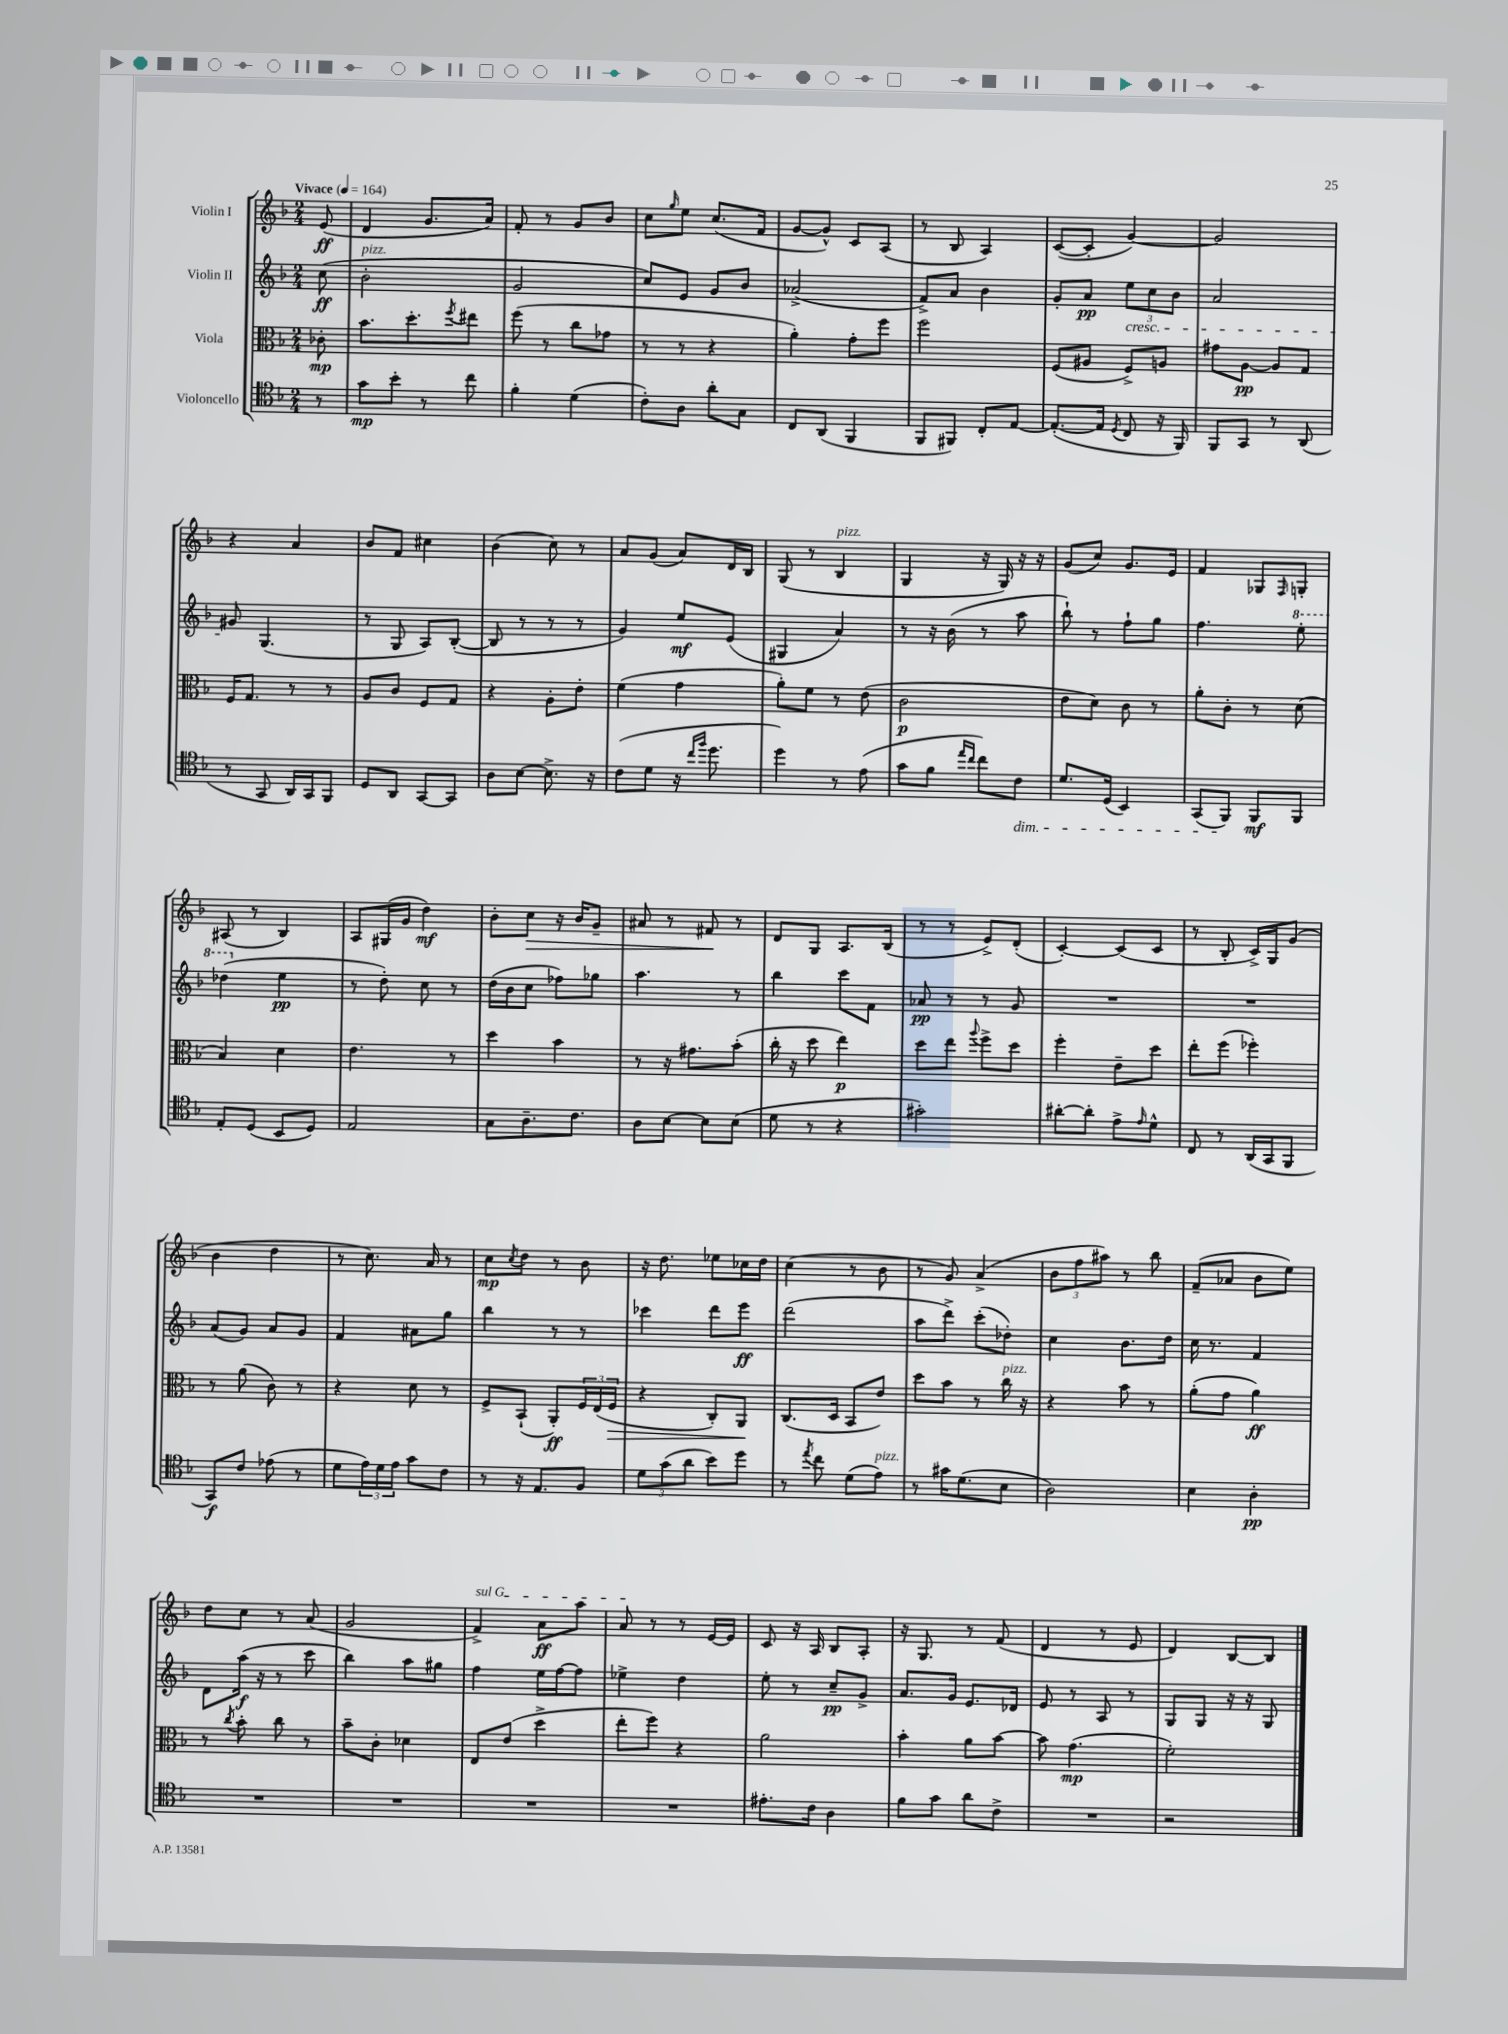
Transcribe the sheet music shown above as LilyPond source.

<<
\new StaffGroup <<
\new Staff = "s0" \with { instrumentName = "Violin I" } {
    \clef treble \key f \major \numericTimeSignature \time 2/4 \partial 8 \tempo "Vivace" 4 = 164
    e'8\ff( |
    d'4 g'8. a'16) |
    f'8-. r8 g'8 bes'8 |
    c''8 \grace { g''16 } e''8 c''8.( f'16 |
    g'8~ g'8-^) c'8 a8( |
    r8 bes8 a4) |
    c'8~( c'8-. g'4~) |
    g'2 |
    r4 a'4 |
    bes'8 f'8 cis''4 |
    bes'4( c''8) r8 |
    a'8 g'8( a'8) d'16 bes16 |
    g8( r8 bes4^\markup { \italic "pizz." } |
    g4 r16 g16) r16 r16 |
    g'8( c''8) g'8. e'16 |
    f'4 ges8 \grace { f16 } g8-. |
    ais8( r8 bes4) |
    a8 gis16( g'16 d''4\mf) |
    bes'8-. c''8\> r16 bes'16 g'8-- |
    ais'8 r8 fis'8\! r8 |
    d'8 g8 a8. bes16( |
    r8 r8 e'8->) d'8-.( |
    c'4~-.) c'8( c'8 |
    r8 bes8-. c'16->) g16 g'8( |
    bes'4 d''4 |
    r8 c''8.) a'16 r8 |
    c''8\mp \acciaccatura { c''8 } d''8 r8 bes'8 |
    r16 d''8. ees''8 ces''16 d''16 |
    c''4( r8 bes'8 |
    r8 g'8) a'4->( |
    \tuplet 3/2 { bes'8 f''8 ais''8) } r8 bes''8 |
    f'8--( aes'8 bes'8 e''8) |
    d''8 c''8 r8 a'8( |
    g'2 |
    \once \override TextSpanner.bound-details.left.text = \markup { \italic "sul G" } f'4->\startTextSpan) a'8\ff a''8 |
    a'8\stopTextSpan r8 r8 e'16~ e'16 |
    c'8 r16 a16 bes8 a8-. |
    r16 g8. r8 f'8( |
    d'4 r8 e'8 |
    d'4) bes8~ bes8 \bar "|." |
}
\new Staff = "s1" \with { instrumentName = "Violin II" } {
    \clef treble \key f \major \numericTimeSignature \time 2/4 \partial 8
    c''8\ff( |
    bes'2-.^\markup { \italic "pizz." } |
    g'2 |
    c''8) e'8 g'8 bes'8 |
    aes'2->( |
    f'8->) a'8 bes'4 |
    g'8-. a'8\pp \tuplet 3/2 { e''8\cresc c''8 bes'8 } |
    a'2 |
    gis'8\! g4.( |
    r8 g8 a8) bes8~-.( |
    bes8 r8 r8 r8 |
    g'4) e''8\mf e'8( |
    gis4 a'4) |
    r8 r16 bes'16( r8 a''8 |
    bes''8-!) r8 f''8-! g''8 |
    f''4. \ottava #1 e'''8-. |
    des'''4( \ottava #0 e''4\pp |
    r8 d''8-.) c''8 r8 |
    d''16( bes'16 c''8 fes''8) ges''8 |
    a''4. r8 |
    bes''4 c'''8 f'8 |
    aes'8\pp r8 r8 g'8 |
    R2 |
    R2 |
    a'8( g'8) a'8 g'8 |
    f'4 ais'8 g''8 |
    bes''4 r8 r8 |
    ces'''4 d'''8 e'''8\ff |
    d'''2( |
    a''8 d'''8->) c'''8-.( des''8-.) |
    c''4 bes'8. d''16 |
    c''16 r8. f'4 |
    d'8 a''16\f( r16 r8 c'''8 |
    bes''4) a''8 gis''8 |
    f''4 e''16 f''16~ f''8 |
    ees''4-> d''4 |
    e''8-. r8 c''8--\pp g'8-> |
    a'8. g'16 e'8. des'16 |
    e'8 r8 a8 r8 |
    g8 g8 r16 r16 g8 \bar "|." |
}
\new Staff = "s2" \with { instrumentName = "Viola" } {
    \clef alto \key f \major \numericTimeSignature \time 2/4 \partial 8
    ces'8-.\mp |
    bes'8. d''8.-. \acciaccatura { f''8 } eis''8 |
    f''8( r8 c''8 ges'8 |
    r8 r8 r4 |
    a'4-.) g'8-. f''8 |
    f''2 |
    f8( ais8 f8->) a8 |
    gis'8 a8~\pp a8 g8 |
    f16 g8. r8 r8 |
    a8 c'8 f8 g8 |
    r4 a8-. e'8-. |
    f'4( g'4 |
    a'8-.) f'8 r8 e'8( |
    c'2\p |
    e'8 d'8) c'8 r8 |
    a'8-. c'8-. r8 d'8( |
    bes4) d'4 |
    e'4. r8 |
    d''4 bes'4 |
    r8 r16 gis'8. bes'8-.( |
    c''16-. r16 d''8 e''4\p) |
    d''8 e''8 \appoggiatura { a''8 } f''8-> d''8 |
    f''4-. e'8-- d''8 |
    e''8-. f''8( fes''4-.) |
    r8 a'8( c'8) r8 |
    r4 d'8 r8 |
    f8-> bes,8-!( a,8-.\ff) \tuplet 3/2 { f16 e16( f16\> } |
    r4 c8-.) a,8\! |
    c8.( d16 bes,8 e'8) |
    d''8 bes'8 r8 c''16^\markup { \italic "pizz." } r16 |
    r4 bes'8 r8 |
    a'8-.( g'8 a'4\ff) |
    r8 \acciaccatura { c''8 } bes'8-. c''8 r8 |
    bes'8-- c'8-. des'4 |
    e8 e'8( d''4-> |
    e''8-. f''8) r4 |
    a'2 |
    bes'4-. a'8 bes'8~ |
    bes'8 g'4.\mp( |
    f'2-.) \bar "|." |
}
\new Staff = "s3" \with { instrumentName = "Violoncello" } {
    \clef tenor \key f \major \numericTimeSignature \time 2/4 \partial 8
    r8 |
    g'8\mp bes'8-. r8 c''8 |
    f'4-. d'4( |
    c'8-.) a8 a'8-. g8 |
    c8 a,8( f,4 |
    f,8 fis,8) c8-. e8~ |
    e8.~-.( e16 \acciaccatura { d8 } c8 r16 f,16) |
    f,8 g,8 r8 a,8( |
    r8 g,8 a,16) g,16 f,8 |
    d8 a,8 g,8~ g,8 |
    a8 bes8~ bes8.-> r16 |
    c'8( d'8 r16 \grace { c''16 f''16 } d''8. |
    d''4) r8 e'8( |
    g'8 f'8 \grace { e''16 c''16 } c''8) c'8\dim |
    d'8. d16( bes,4) |
    g,8( f,8\!) f,8\mf f,8 |
    e8-. d8( bes,8 d8) |
    e2 |
    g8 a8.-- c'8. |
    a8 bes8~ bes8 bes8( |
    d'8 r8 r4 |
    gis'2-.) |
    ais'8~-. ais'8-. e'8-> \grace { e'16 } d'8-^ |
    c8 r8 a,16( g,16 f,8 |
    g,8\f) c'8 ees'8( r8 |
    d'8 \tuplet 3/2 { e'16) d'16 e'16 } g'8 c'8 |
    r8 r16 e8. f8 |
    \tuplet 3/2 { d'8 g'8( a'8 } bes'8) d''8 |
    r8 \acciaccatura { e''8 } c''8 d'8( e'8^\markup { \italic "pizz." }) |
    r8 gis'16 d'8.( bes8 |
    a2) |
    bes4 a4-.\pp |
    R2 |
    R2 |
    R2 |
    R2 |
    eis'8.-. c'16 a4 |
    f'8 g'8 a'8 c'8-> |
    R2 |
    r2 \bar "|." |
}
>>
>>
\layout { \context { \Score \remove "Bar_number_engraver" } }
